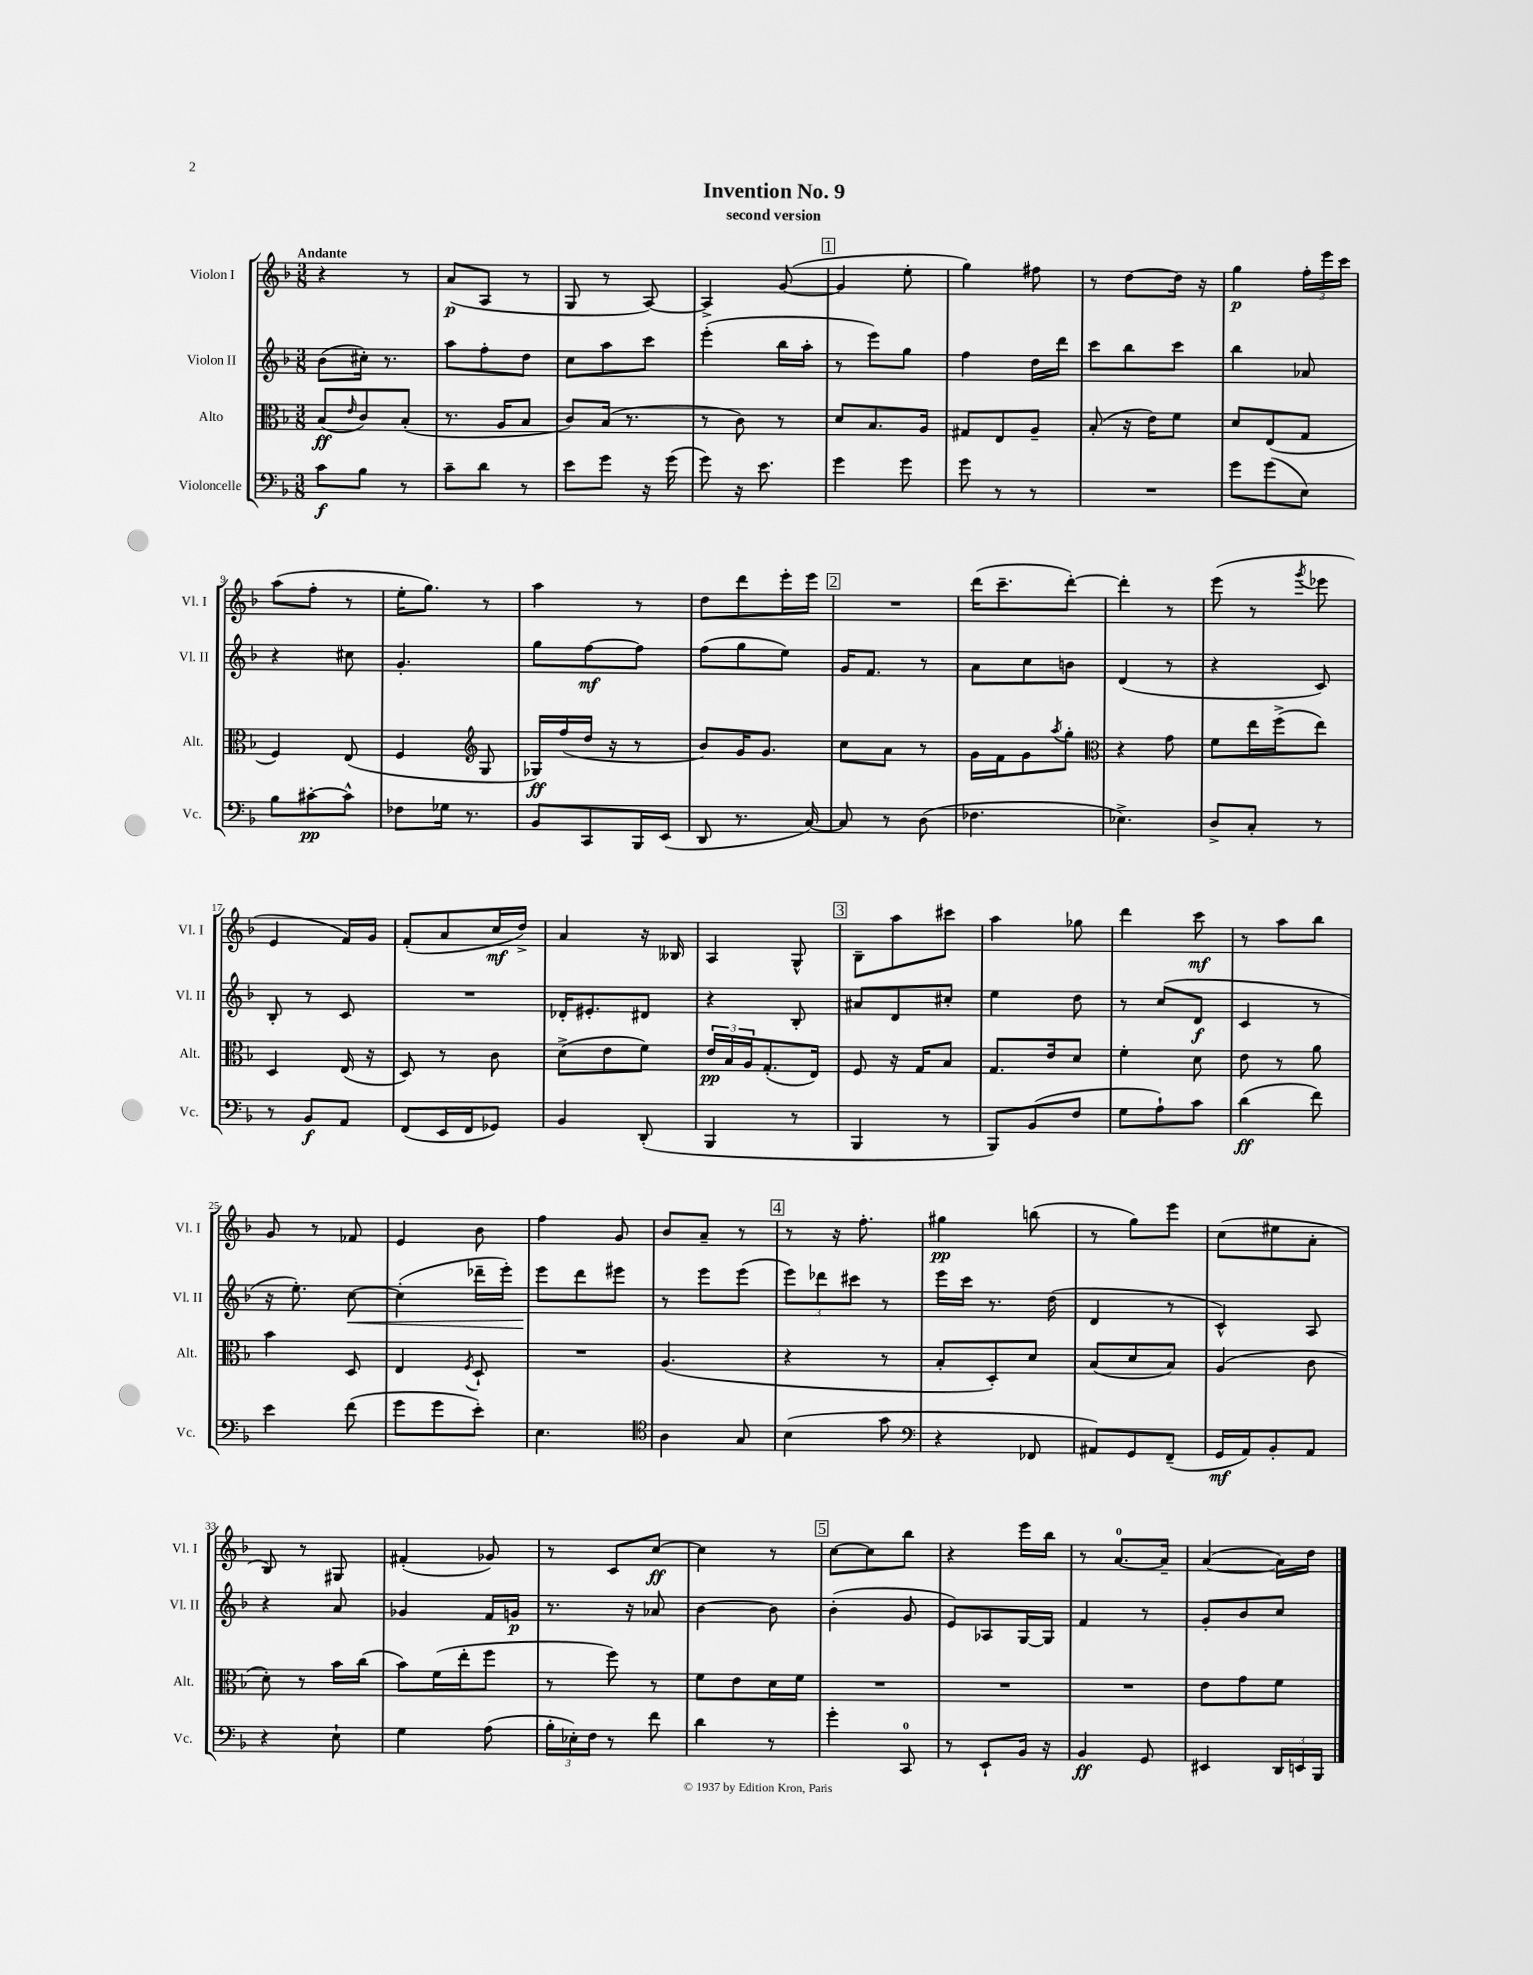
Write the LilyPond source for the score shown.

\header { title = "Invention No. 9" subtitle = "second version" }
<<
\new StaffGroup <<
\new Staff = "s0" \with { instrumentName = "Violon I" shortInstrumentName = "Vl. I" } {
    \clef treble \key f \major \numericTimeSignature \time 3/8 \tempo "Andante"
    r4 r8 |
    a'8\p( a8 r8 |
    g8 r8 a8~) |
    a4-> g'8~( |
    \mark \markup { \box "1" } g'4 e''8-. |
    g''4) fis''8 |
    r8 d''8~ d''16 r16 |
    g''4\p \tuplet 3/2 { f''16-. e'''16 c'''16 } |
    a''8( f''8-. r8 |
    e''16-. g''8.) r8 |
    a''4 r8 |
    d''8 d'''8 e'''16-. e'''16 |
    \mark \markup { \box "2" } R4. |
    d'''16( c'''8.-- d'''8~-.) |
    d'''4-. r8 |
    e'''8( r8 \acciaccatura { g'''8 } ees'''8 |
    e'4 f'16) g'16 |
    f'8-.( a'8 c''16\mf d''16->) |
    a'4 r16 beses16 |
    a4 g8-^ |
    \mark \markup { \box "3" } bes8-- a''8 cis'''8 |
    a''4 ges''8 |
    d'''4 c'''8\mf |
    r8 a''8 bes''8 |
    g'8 r8 fes'8 |
    e'4 bes'8 |
    f''4 g'8 |
    bes'8 a'8-- r8 |
    \mark \markup { \box "4" } r8 r16 f''8.-. |
    gis''4\pp b''8( |
    r8 g''8) e'''8 |
    c''8( eis''8 a'8-. |
    bes8) r8 gis8 |
    fis'4-.( ges'8) |
    r8 c'8 c''8~\ff |
    c''4 r8 |
    \mark \markup { \box "5" } c''8~ c''8 bes''8 |
    r4 e'''16 bes''16 |
    r8 a'8.-0~ a'16-- |
    a'4~( a'16) d''16 \bar "|." |
}
\new Staff = "s1" \with { instrumentName = "Violon II" shortInstrumentName = "Vl. II" } {
    \clef treble \key f \major \numericTimeSignature \time 3/8
    bes'8( cis''16-.) r8. |
    a''8 f''8-. d''8 |
    c''8 a''8 c'''8 |
    e'''4-.( bes''16 a''16-. |
    \mark \markup { \box "1" } r8 e'''8) g''8 |
    f''4 d''16 d'''16 |
    c'''8 bes''8 c'''8 |
    bes''4 aes'8 |
    r4 cis''8 |
    g'4.-. |
    g''8 f''8~\mf f''8 |
    f''8( g''8 e''8) |
    \mark \markup { \box "2" } g'16 f'8. r8 |
    a'8 c''8 b'8 |
    d'4( r8 |
    r4 c'8) |
    bes8-. r8 c'8 |
    R4. |
    des'16-. eis'8.-. dis'8 |
    r4 bes8-. |
    \mark \markup { \box "3" } ais'8 d'8 cis''8-. |
    e''4 d''8 |
    r8 c''8( d'8\f |
    c'4 r8 |
    r16 e''8.-.) c''8~\< |
    c''4-.( des'''16-- e'''16-.) |
    e'''8\! d'''8 eis'''8 |
    r8 e'''8 e'''8( |
    \mark \markup { \box "4" } \tuplet 3/2 { e'''8) des'''8 cis'''8 } r8 |
    e'''16 c'''16 r8. d''16( |
    d'4 r8 |
    c'4-^) a8 |
    r4 a'8 |
    ges'4 f'16 g'16\p |
    r8. r16 aes'8 |
    bes'4~ bes'8 |
    \mark \markup { \box "5" } bes'4-.( g'8 |
    e'8) aes8 g16~ g16 |
    f'4 r8 |
    g'8-. bes'8 c''8 \bar "|." |
}
\new Staff = "s2" \with { instrumentName = "Alto" shortInstrumentName = "Alt." } {
    \clef alto \key f \major \numericTimeSignature \time 3/8
    bes8\ff( \grace { e'16 } c'8) bes8-.( |
    r8. a16 bes8 |
    c'8) bes16( r8. |
    r8 c'8) r8 |
    \mark \markup { \box "1" } d'8 bes8. a16 |
    gis8 e8 a8-- |
    bes8-.( r16 e'16) f'8 |
    d'8 e8( g8 |
    f4) e8( |
    f4 \clef treble g8 |
    ges16\ff) f''16( d''16 r16 r8 |
    bes'8) g'16 g'8. |
    \mark \markup { \box "2" } c''8 a'8 r8 |
    g'16 f'16 g'8 \acciaccatura { a''8 } g''8-. |
    \clef alto r4 g'8 |
    f'8 e''16 f''16->( e''8) |
    d4 e16( r16 |
    d8) r8 c'8 |
    d'8->( e'8 f'8) |
    \tuplet 3/2 { e'16\pp bes16 a16 } g8.-.( e16) |
    \mark \markup { \box "3" } f8 r16 g16 bes8 |
    g8. e'16 d'8 |
    f'4-. d'8 |
    e'8 r8 a'8 |
    bes'4 d8 |
    e4 \acciaccatura { f8 } d8-! |
    R4. |
    a4.( |
    \mark \markup { \box "4" } r4 r8 |
    bes8-. d8-.) d'8 |
    bes8( d'8 bes8) |
    a4( c'8 |
    d'8-.) r8 bes'16 c''16( |
    bes'8) f'16( e''16-. f''8 |
    r8 f''8) r8 |
    f'8 e'8 d'16 f'16 |
    \mark \markup { \box "5" } R4. |
    R4. |
    R4. |
    e'8 g'8 f'8 \bar "|." |
}
\new Staff = "s3" \with { instrumentName = "Violoncelle" shortInstrumentName = "Vc." } {
    \clef bass \key f \major \numericTimeSignature \time 3/8
    c'8\f bes8 r8 |
    c'8-- d'8 r8 |
    e'8 g'8 r16 g'16( |
    g'8) r16 e'8. |
    \mark \markup { \box "1" } g'4 g'8 |
    g'8 r8 r8 |
    R4. |
    g'8 g'8( e8) |
    bes8 cis'8~-.\pp cis'8-^ |
    fes8 ges16 r8. |
    bes,8 c,8 bes,,16 e,16( |
    d,8 r8. c16~) |
    \mark \markup { \box "2" } c8 r8 d8( |
    fes4. |
    ees4.->) |
    d8-> c8-. r8 |
    r8 bes,8\f a,8 |
    f,8( e,16 f,16 ges,8) |
    bes,4 d,8-.( |
    bes,,4 r8 |
    \mark \markup { \box "3" } bes,,4 r8 |
    bes,,8) bes,8( f8 |
    g8 a8-!) c'8 |
    d'4\ff( f'8) |
    e'4 f'8( |
    g'8 g'8 e'8-.) |
    e4. |
    \clef tenor a4 g8 |
    \mark \markup { \box "4" } bes4( g'8 |
    \clef bass r4 fes,8 |
    ais,8) g,8 f,8--( |
    g,16\mf a,16) bes,8-. a,8 |
    r4 e8-! |
    g4 a8( |
    \tuplet 3/2 { bes16-. ees16-.) f16 } r8 f'8 |
    d'4 r8 |
    \mark \markup { \box "5" } g'4-. c,8-0 |
    r8 e,8-! bes,16 r16 |
    bes,4\ff g,8 |
    eis,4 \tuplet 3/2 { d,16 e,16 bes,,16 } \bar "|." |
}
>>
>>
